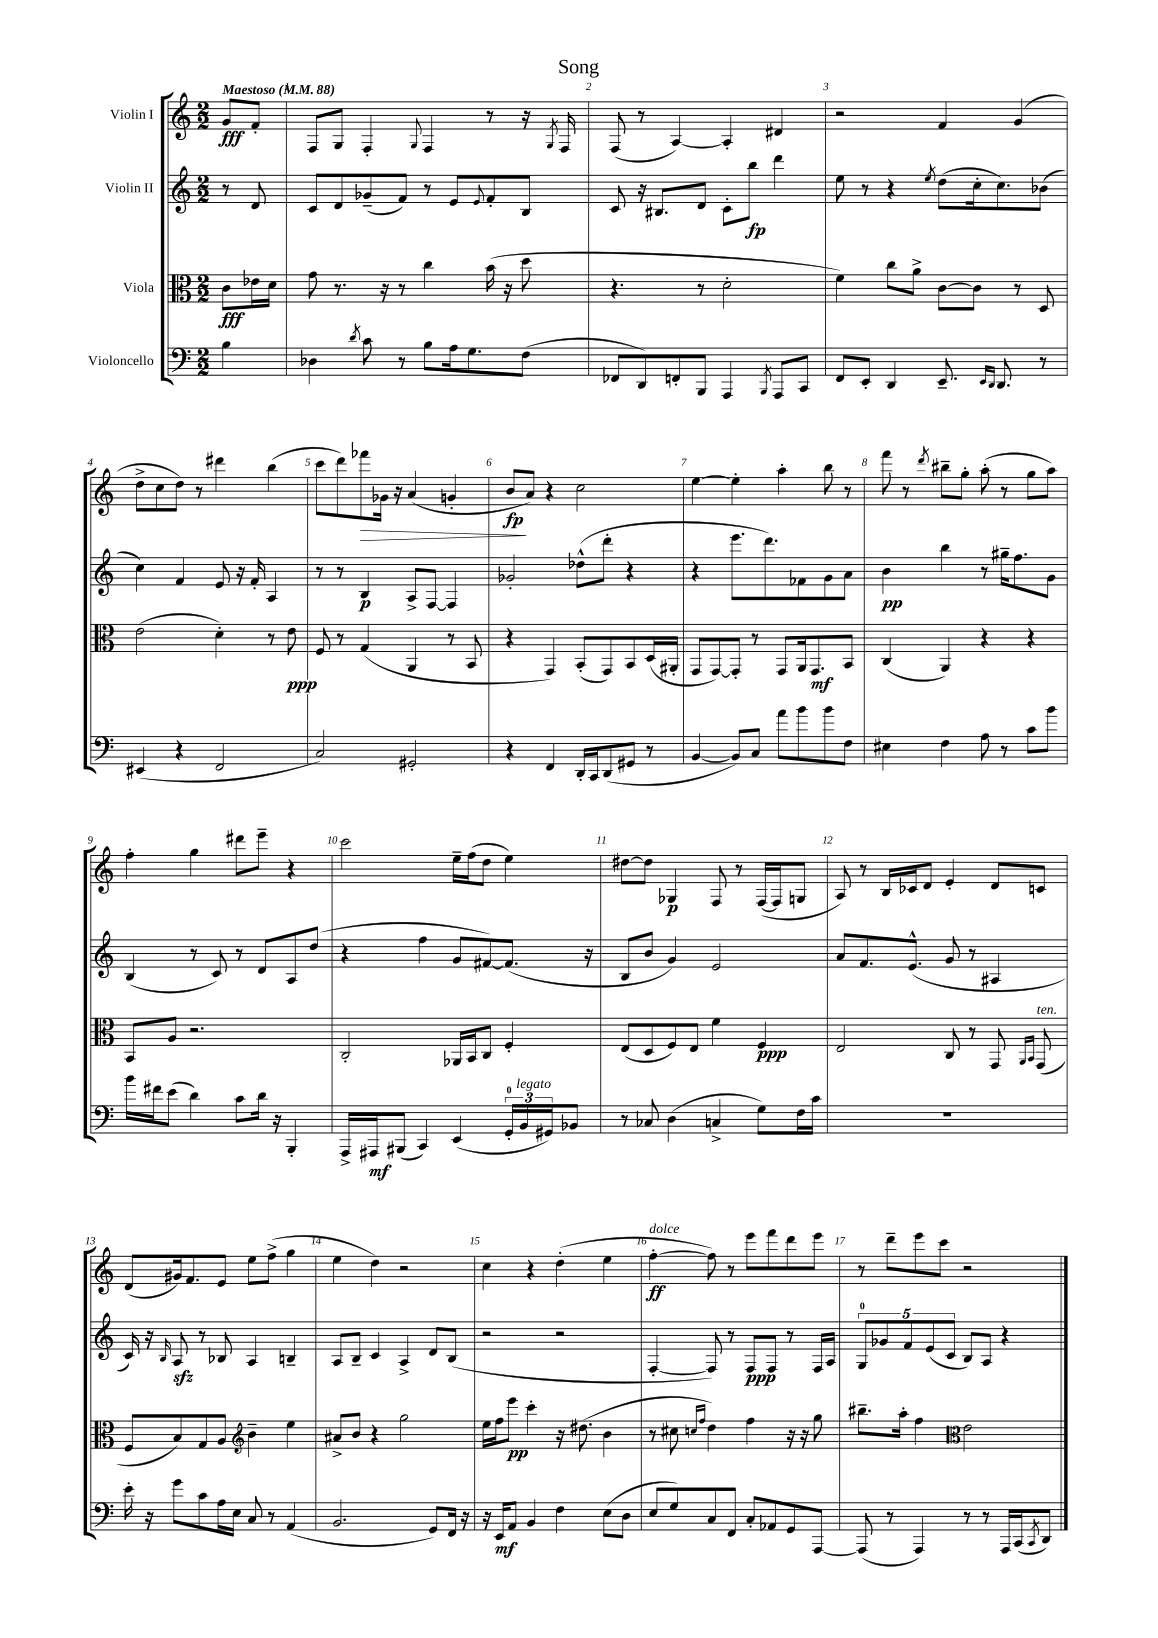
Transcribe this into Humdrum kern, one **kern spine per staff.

**kern	**kern	**kern	**kern
*staff4	*staff3	*staff2	*staff1
*clefF4	*clefC3	*clefG2	*clefG2
*k[]	*k[]	*k[]	*k[]
*M2/2	*M2/2	*M2/2	*M2/2
*MM88	*MM88	*MM88	*MM88
4B	8c	8r	8g
.	16e-	8d	8f'
.	16d	.	.
=	=	=	=
4D-	8g	8c	8F
.	8.r	8d	8G
8qd	.	.	.
8c	.	(8g-~	4F'
.	16r	.	.
8r	8r	8f)	.
.	.	.	8qqG
8B	4cc	8r	4F
16A	.	8e	.
8.G	.	.	.
.	.	8qqe	.
.	(16b	8f'	8r
.	16r	.	.
(8F	8dd	8B	16r
.	.	.	8qG
.	.	.	16F
=	=	=	=
8FF-	4.r	8c	(8F
8DD)	.	16r	8r
.	.	8.B#	.
8FF'	.	.	[4A)
8BBB	8r	8d	.
4AAA	2d'	8c'	4A']
.	.	8bb	.
8qBBB	.	.	.
8AAA	.	4ddd	4d#
8CC	.	.	.
=	=	=	=
8FF	4f)	8ee	2r
8EE'	.	8r	.
4DD	8cc	4r	.
.	8a^	.	.
.	.	8qee	.
8.EE~	[8c	(8dd	4f
.	8c]	16cc'	.
16qqEE	.	.	.
16qqDD	.	.	.
8.DD	.	8.cc)	.
.	8r	.	(4g
8r	8D	(8b-	.
=	=	=	=
(4EE#	(2e	4cc)	8dd^
.	.	.	8cc
4r	.	4f	8dd)
.	.	.	8r
2FF	4d')	8e	4ddd#
.	.	16r	.
.	.	16f'	.
.	8r	4A	(4bb
.	8e	.	.
=	=	=	=
2C)	8F	8r	8ccc
.	8r	8r	8ddd)
.	(4G	4B	8fff-
.	.	.	16g-
.	.	.	16r
2GG#'	4AA	8A^	(4a
.	.	[8F	.
.	8r	4F]	4g'
.	8BB	.	.
=	=	=	=
4r	4r	2g-'	8b
.	.	.	8a)
4FF	4GG)	.	4r
16DD'	(8BB'	(8dd-^^	2cc
16CC	.	.	.
(8DD	8GG)	8ddd'	.
8GG#	8BB	4r	.
8r	(16D	.	.
.	16AA#'	.	.
=	=	=	=
[4BB	8GG	4r	[4ee
.	[8GG)	.	.
8BB])	8GG']	8.eee	4ee']
8C	8r	.	.
.	.	8.ddd)	.
8a	8GG	.	4aa'
8b	16AA	8f-	.
.	8.GG	.	.
8b	.	8g	8bb
8F	8BB	8a	8r
=	=	=	=
4E#	(4C	4b	8fff
.	.	.	8r
.	.	.	8qddd
4F	4AA)	4bb	8bb#~
.	.	.	8gg'
8A	4r	8r	(8aa'
8r	.	16gg#~	8r
.	.	8.ff	.
8c	4r	.	8gg
8b	.	8g	8aa)
=	=	=	=
16b	8BB	(4B	4ff'
16f#	.	.	.
(8e	8A	.	.
4d)	2.r	8r	4gg
.	.	8c)	.
8c	.	8r	8ddd#
16d	.	8d	8eee~
16r	.	.	.
4BBB'	.	8A	4r
.	.	(8dd	.
=	=	=	=
16AAA^	2C'	4r	2ccc
16AAA#	.	.	.
(8BBB#	.	.	.
4CC)	.	4ff	.
(4EE	16AA-	8g	16ee~
.	16BB	.	(16ff
.	8C	[8f#)	8dd
24GG'	4F'	(8.f#]	4ee)
24BB	.	.	.
24GG#)	.	.	.
8BB-	.	.	.
.	.	16r	.
=	=	=	=
8r	(8E	8B	[8dd#
8C-	8D	8b	8dd#]
(4D	8F)	4g)	4G-
.	8E	.	.
4C^	4f	2e	8F
.	.	.	8r
8G)	4F	.	([16F
.	.	.	16F]
16F	.	.	8G
16c	.	.	.
=	=	=	=
1r	2E	8a	8A)
.	.	8.f	8r
.	.	.	16B
.	.	(8.e^^	16c-
.	.	.	8d
.	8C	8g	4e'
.	8r	8r	.
.	8GG	4A#	8d
.	16qqAA	.	.
.	16qqBB	.	.
.	(8GG	.	8c
=	=	=	=
16e'	8F	16c)	(8d
16r	.	16r	.
.	.	16qqB	.
8g	8B)	8A	16g#)
.	.	.	8.f
8c	8G	8r	.
16A	8A	8B-	8e
16E	.	.	.
*	*clefG2	*	*
8C	4b~	4A	8ee
8r	.	.	(8ff^
(4AA	4ee	4B~	4gg
=	=	=	=
2.BB	8a#^	8A	4ee
.	8b	8B~	.
.	4r	4c	4dd)
.	2gg	4A^	2r
8GG)	.	8d	.
16FF	.	(8B	.
16r	.	.	.
=	=	=	=
16r	16ee	2r	4cc
16EE	16ff	.	.
8AA	8eee	.	.
4BB	4ccc'	.	4r
4F	16r	2r	(4dd'
.	(8.dd#	.	.
(8E	4b	.	4ee
8D	.	.	.
=	=	=	=
8E	8r	[4F'	[4ff'
8G)	8cc#	.	.
.	16qqcc	.	.
.	16qqff	.	.
8C	4dd)	8F])	8ff])
8FF	.	8r	8r
8C'	4ff	8F	8eee
8AA-	.	8F	8fff
8GG	16r	8r	8ddd
.	16r	.	.
[8AAA	8gg	16F	8eee
.	.	16A	.
=	=	=	=
(8AAA]	8.bb#~	10G	8r
.	.	10g-	.
8r	.	.	8ddd~
.	16aa'	.	.
.	.	10f	.
4AAA)	4ff	.	8eee
.	.	(10e	.
.	.	.	8ccc
.	.	10c	.
*	*clefC3	*	*
8r	2e	8B)	2r
8r	.	8A	.
16AAA	.	4r	.
(16CC	.	.	.
8qCC	.	.	.
8DD)	.	.	.
==	==	==	==
*-	*-	*-	*-
